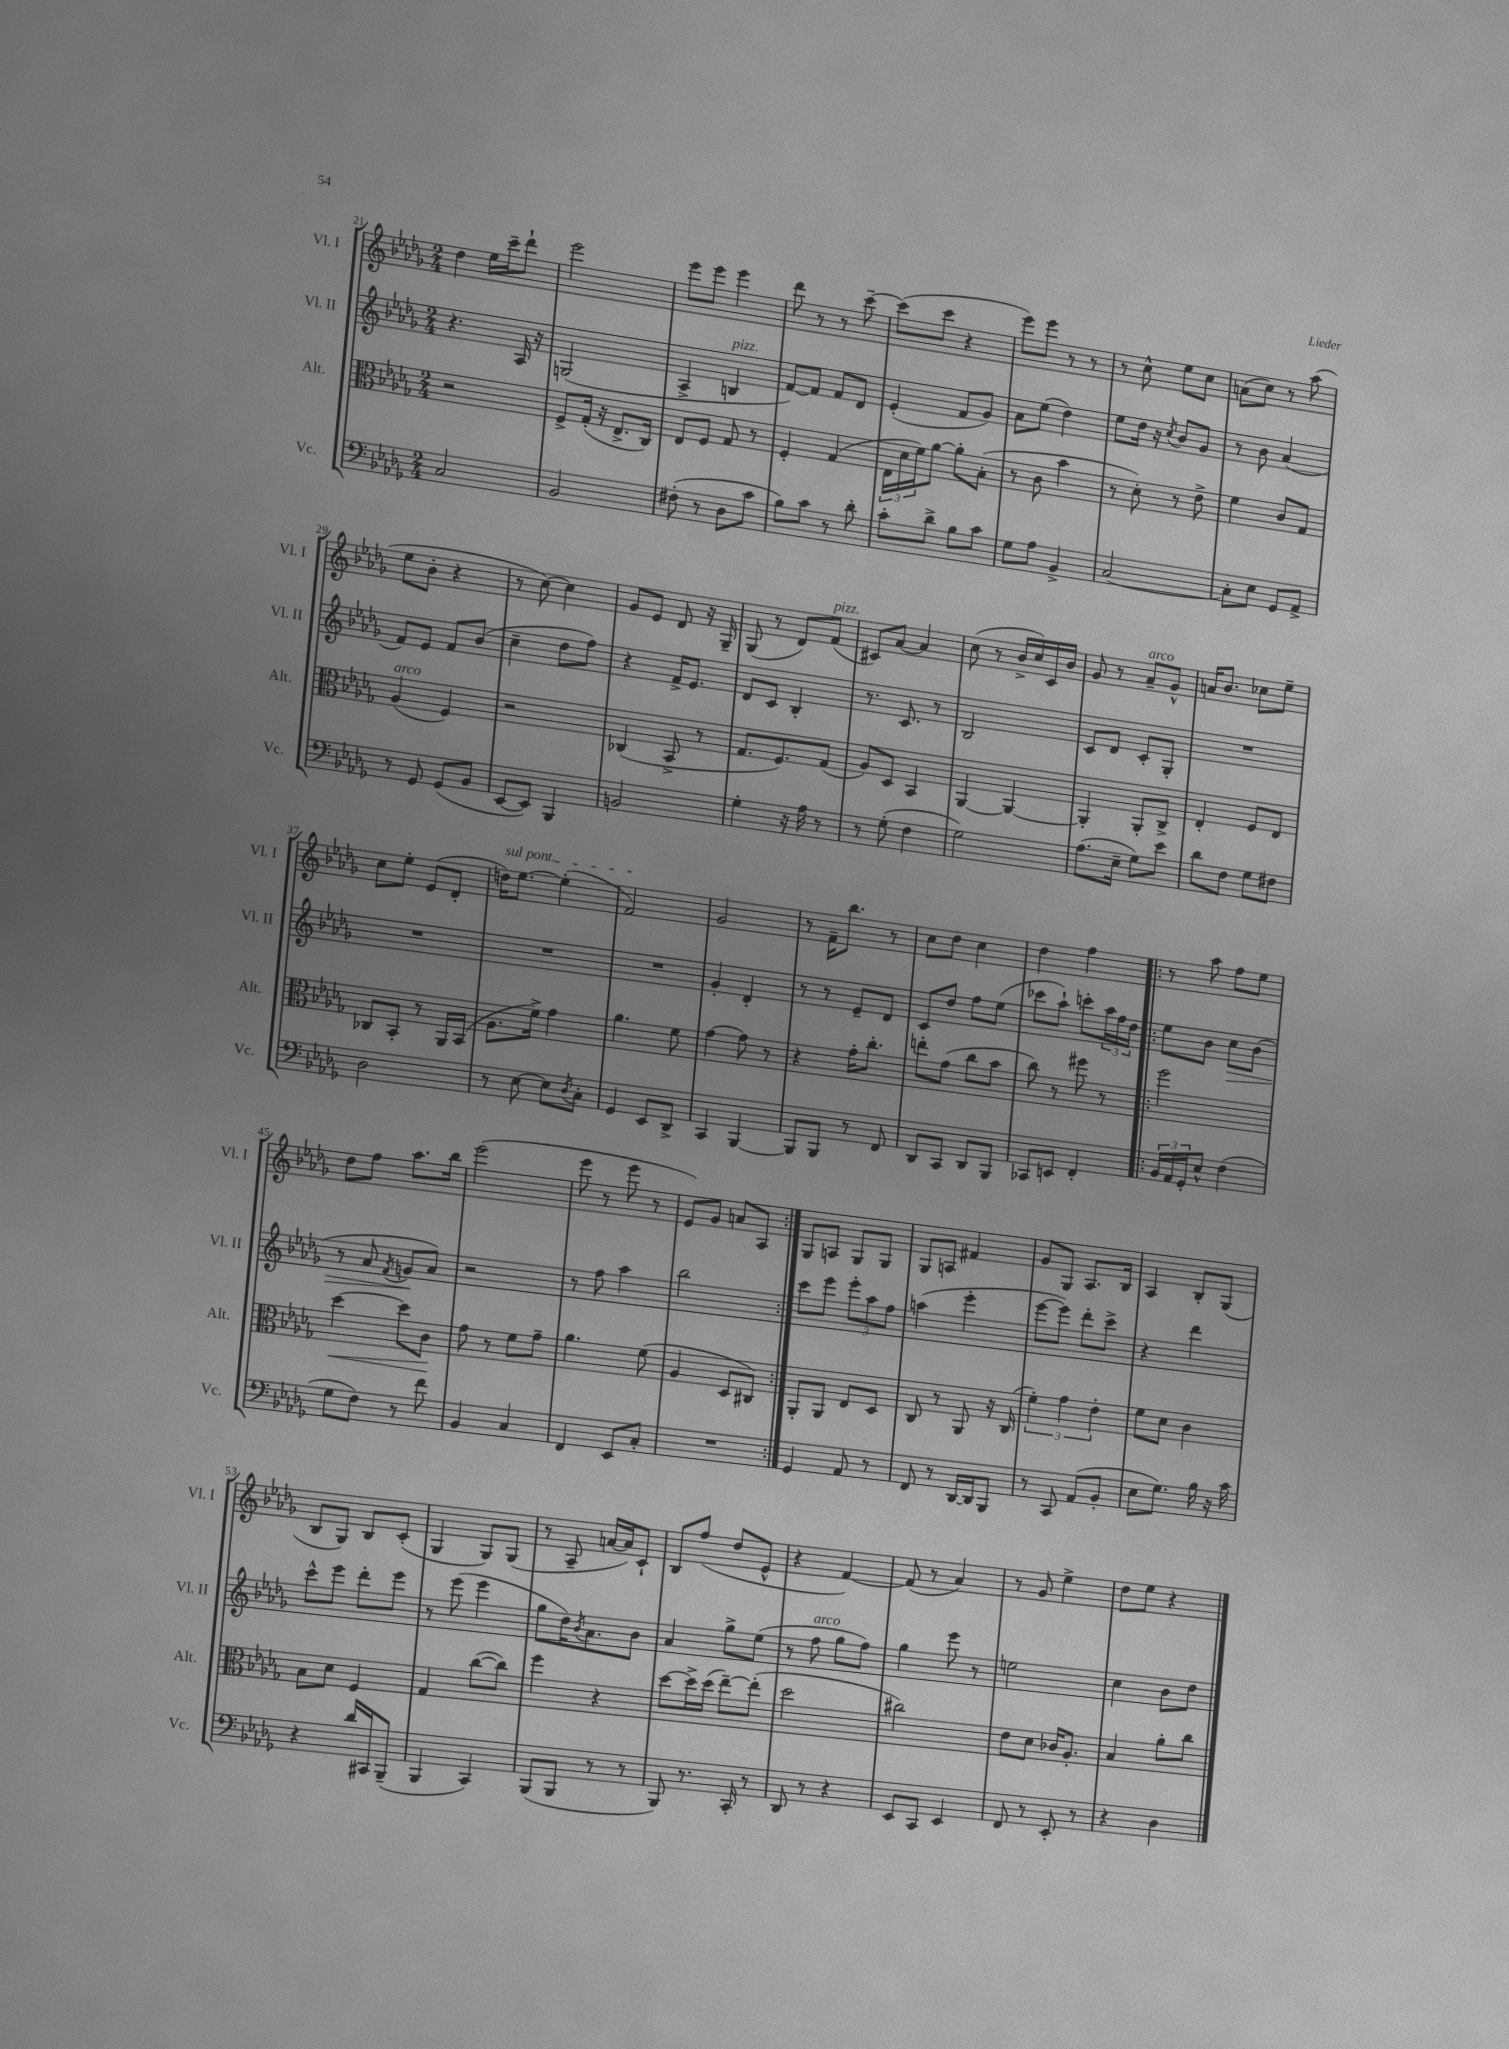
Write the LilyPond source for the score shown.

<<
\new StaffGroup <<
\new Staff = "s0" \with { instrumentName = "Vl. I" shortInstrumentName = "Vl. I" } {
    \clef treble \key des \major \numericTimeSignature \time 2/4
    des''4 ees''16 c'''16-- des'''8-! |
    ees'''2 |
    ees'''8 ees'''8 ees'''4 |
    des'''8 r8 r8 c'''8~-- |
    c'''8( c'''8 r4 |
    ees'''8) ees'''8 r8 r8 |
    r8 c''8-^ ees''8 c''8 |
    a'8( c''8) r8 aes''8( |
    ees''8 bes'8-. r4 |
    r8 c''8~) c''4 |
    ges'8 ees'8 des'8 r16 ges16-- |
    ges8( r8 des'8) f'8^\markup { \italic "pizz." }( |
    cis'8) aes'8~ aes'4 |
    c''8( r8 bes'16-> c''16) c'16 bes'16 |
    ges'8 r8 aes'8--^\markup { \italic "arco" } ges'8-^ |
    a'16 bes'8. ces''8 ees''8-- |
    c''8 ees''8-. ees'8( des'8-. |
    \once \override TextSpanner.bound-details.left.text = \markup { \italic "sul pont." } d''16\startTextSpan) ees''8.~ ees''4-.( |
    f'2\stopTextSpan) |
    ges'2 |
    r8 f'16-- bes''8. r8 |
    c''8 des''8 c''4 |
    des''4 f''4 |
    \repeat volta 2 { r8 aes''8 f''8 ees''8 |
    des''8 f''8 aes''8. bes''16 |
    ees'''2( |
    ees'''8 r8 ees'''8 r8 |
    ees'8) ges'8 a'8 aes8 | }
    ges8 a8 ges8 ges8 |
    ges8 a8 fis'4 |
    ges'8 ges8 aes8. bes16 |
    aes4 bes8-. ges8( |
    bes8 ges8) bes8 c'8-.( |
    ges4 ges8) ges8( |
    r8 aes8-- a'16~ a'16) c'8-! |
    bes8 f''8( des''8 ees'8-^ |
    r4 f'4~) |
    f'8( r8 aes'4) |
    r8 ges'8 ees''4-> |
    des''8 ees''8 r4 \bar "|." |
}
\new Staff = "s1" \with { instrumentName = "Vl. II" shortInstrumentName = "Vl. II" } {
    \clef treble \key des \major \numericTimeSignature \time 2/4
    r4. aes16 r16 |
    g2( |
    aes4-> b4^\markup { \italic "pizz." } |
    f'8~) f'8 f'8 des'8 |
    ees'4-.( f'8 ges'8) |
    aes'8 ees''8( des''4) |
    ees''8 des''16 r16 \acciaccatura { c''8 } bes'8 ges'8 |
    r8 bes'8 aes'4( |
    f'8) ees'8 f'8 bes'8( |
    c''4-- des''8 f''8) |
    r4 f'16-> ees'8. |
    des'8 c'8 bes4-. |
    r8. c'8. r8 |
    bes2 |
    c'8 des'8 c'8-. ges8-. |
    R2 |
    R2 |
    R2 |
    R2 |
    ges'4-. des'4-. |
    r8 r8 ees'8-- des'8 |
    c'8 des''8 f''8 ees''8( |
    ces'''8 aes''8-!) c'''8-. \tuplet 3/2 { aes''16 f''16 des''16 } |
    \repeat volta 2 { ees''8 bes'8 c''8\> bes'8( |
    r8 aes'8 \acciaccatura { f'8 } g'8\! aes'8) |
    r2 |
    r8 f''8 aes''4 |
    bes''2 | }
    c'''8 ees'''8 \tuplet 3/2 { ees'''8-. aes''8 f''8 } |
    a''4( ees'''4-. |
    ees'''8~ ees'''8) des'''8-. c'''8-> |
    r4 des'''4 |
    c'''8-^ ees'''8 des'''8-. ees'''8 |
    r8 ees'''8( ees'''4 |
    ges''8 des''16) \acciaccatura { bes'8 } aes'8. bes'8 |
    aes'4 ges''8-> ees''8( |
    r8 f''8^\markup { \italic "arco" } ges''8 f''8) |
    ges''4 ees'''8 r8 |
    e''2 |
    c''4 bes'8 des''8 \bar "|." |
}
\new Staff = "s2" \with { instrumentName = "Alt." shortInstrumentName = "Alt." } {
    \clef alto \key des \major \numericTimeSignature \time 2/4
    r2 |
    f8-> ges16-.( r16 ees8.-> c16) |
    ees8 f8 ges8 r8 |
    f4-. ges4( |
    \tuplet 3/2 { ees16 des'16 f'16) } aes'8~ aes'8-. bes8-.( |
    r8 c'8 bes'4 |
    r8 des'8-.) r8 ees'8-> |
    f'4 c'8 ges8 |
    aes4^\markup { \italic "arco" }( f4) |
    r2 |
    ces4( bes,8-> r8 |
    ges8. f8.) ges8( |
    aes8) des8 bes,4 |
    aes,4~ aes,4~ |
    aes,4-. aes,8-. c8-> |
    ees4-. f8 ees8 |
    ces8 bes,8-. r8 aes,16 bes,16( |
    aes8. f'16->) ges'4 |
    aes'4. f'8 |
    ges'4~ ges'8 r8 |
    r4 ges'16-. c''8.-. |
    e''8-. ges'8( c''8 bes'8 |
    c''8) r8 fis''8 r8 |
    \repeat volta 2 { f''2 |
    des''4~\< des''8 c'8\! |
    ges'8 r8 f'8 ges'8-- |
    aes'4. f'8( |
    aes4 des8 cis8) | }
    aes,8-. aes,8 ees8 des8 |
    c8 r8 aes,8 r16 c16( |
    \tuplet 3/2 { f'4-.) ges'4 ees'4-. } |
    f'8 des'8 c'4 |
    bes8 des'8 f4 |
    ges4 c''8~( c''8) |
    f''4 r4 |
    des''8~ des''16-> des''16( ees''8~--) ees''8-.( |
    des''2 |
    cis''2) |
    ees'8 des'8 ces'16 aes8.-. |
    bes4 aes'8-. c''8 \bar "|." |
}
\new Staff = "s3" \with { instrumentName = "Vc." shortInstrumentName = "Vc." } {
    \clef bass \key des \major \numericTimeSignature \time 2/4
    c2 |
    bes,2 |
    fis8-.( r8 des8 c'8 |
    bes8) c'8 r8 des'8-. |
    c'8-. des'8-> bes8 c'8 |
    ges8 aes8 bes,4-> |
    c2~ |
    c8-. ees8 ges,8 aes,8-> |
    r8 ges,8 ges,8( bes,8 |
    ees,8~ ees,8) bes,,4 |
    b,2 |
    ges4-. r16 aes16 r8 |
    r8 ges8-.( f4 |
    ges2) |
    aes8.( ees16-- ges8) ees'8 |
    des'8 f8 ges8 fis8 |
    des2 |
    r8 ees8~ ees8 \acciaccatura { des8 } c8-. |
    ges,4 ees,8 des,8-> |
    c,4 bes,,4~ |
    bes,,8 bes,,8 r8 f,8 |
    des,8 c,8 des,8 bes,,8 |
    ces,8 e,8 f,4-. |
    \repeat volta 2 { \tuplet 3/2 { bes,16 aes,16 ges,16-. } ees8-^ f4( |
    ges8 f8) r8 f'8 |
    bes,4 c4 |
    f,4 ees,8 c8-. |
    R2 | }
    ges,4 aes,8 r8 |
    f,8 r8 des,16~ des,16 bes,,8 |
    r8 c,8 aes,8( bes,8-. |
    ees8 ges8.) bes16 r16 c'16 |
    r4 des'16 cis,16 bes,,8--( |
    bes,,4 c,4) |
    bes,,8( bes,,8 r8 r8 |
    bes,,8) r8. c,16-. r8 |
    des,8 r8 r4 |
    ees,8 c,8 ees,4 |
    f,8 r8 ees,8-. r8 |
    r4 des4 \bar "|." |
}
>>
>>
\layout { \context { \Score currentBarNumber = #21 } }
